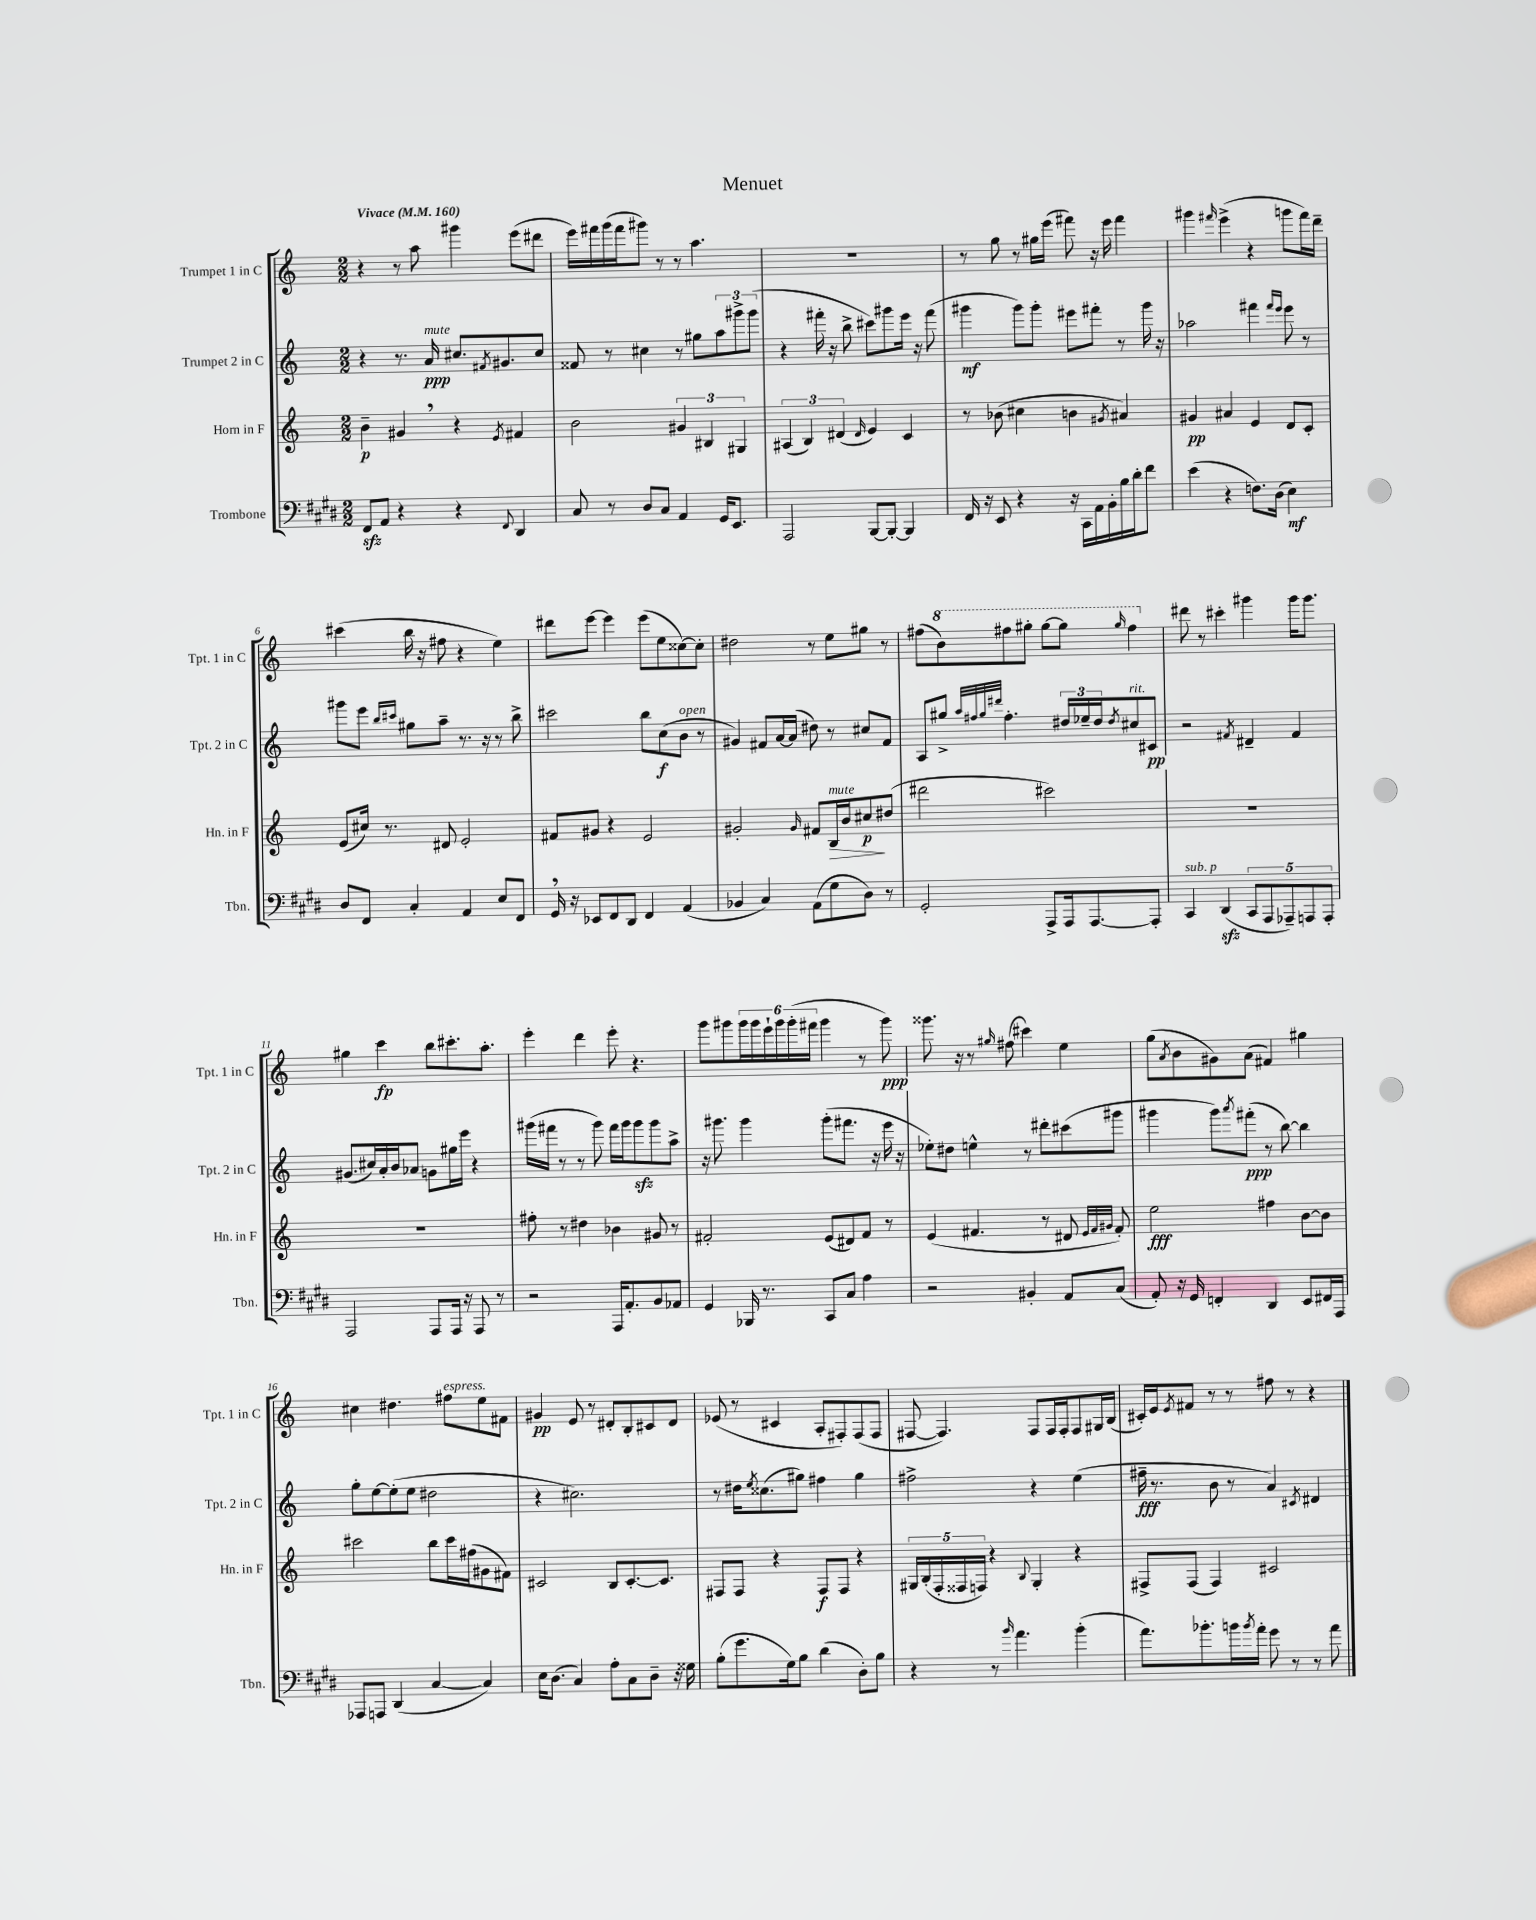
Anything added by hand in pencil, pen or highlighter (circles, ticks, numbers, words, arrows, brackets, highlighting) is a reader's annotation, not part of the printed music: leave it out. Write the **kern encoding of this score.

**kern	**kern	**kern	**kern
*staff4	*staff3	*staff2	*staff1
*clefF4	*clefG2	*clefG2	*clefG2
*k[f#c#g#d#]	*k[]	*k[]	*k[]
*M2/2	*M2/2	*M2/2	*M2/2
*MM160	*MM160	*MM160	*MM160
8FF#	4b~	4r	4r
8AA	.	.	.
4r	4g#	8.r	8r
.	.	.	8aa
.	.	16a	.
4r	4r	8.cc#	4ggg#
.	.	8qf#	.
.	.	8.g#	.
8qqFF#	8qe	.	.
4DD#	4f#	.	(8eee
.	.	8cc#	8ddd#
=	=	=	=
8C#	2b	8f##	16eee)
.	.	.	16fff#
8r	.	8r	(16ggg
.	.	.	16fff#
8D#	.	4cc#	8ggg#)
8C#	.	.	8r
4AA	6g#	8r	8r
.	.	8gg#	4.aa
.	6B#	.	.
16GG#	.	12aa	.
8.EE	.	.	.
.	6G#	12ggg#^	.
.	.	(12ggg#	.
=	=	=	=
2AAA	(6A#	4r	1r
.	6B)	.	.
.	.	16fff#'	.
.	.	16r	.
.	(6d#	.	.
.	.	8bb^	.
.	16qqd#	.	.
[8BBB	4e)	8ccc#)	.
8BBB'_	.	8ggg#	.
4BBB]	4c	16eee	.
.	.	16r	.
.	.	(8fff#	.
=	=	=	=
16FF#	8r	4ggg#	8r
16r	.	.	.
8EE	(8b-	.	8gg
4r	4cc#	8ggg#)	8r
.	.	8ggg#'	16gg#
.	.	.	(16eee
16r	4b	8eee#	8fff#)
16CC#	.	.	.
16AA	.	8fff#'	16r
16BB'	.	.	16eee
.	8qg#	.	.
16B	4a#)	8r	4fff#
16d#'	.	.	.
8f#	.	16ggg#	.
.	.	16r	.
=	=	=	=
(4e	4g#	2aa-	4ggg#
.	.	.	16qqfff#
4r	4a#	.	(4eee^
8.F)	4e	4fff#	4r
(16D#	.	.	.
.	.	16qqfff#	.
.	.	16qqeee	.
4E)	8d	8eee	8ggg
.	8c'	8r	16fff#)
.	.	.	16ddd~
=	=	=	=
8D#	(8e	8ggg#	(4ccc#
8FF#	16cc#)	8eee	.
.	8.r	.	.
.	.	16qqbb	.
.	.	16qqccc#	.
4C#'	.	8gg#	16bb
.	.	.	16r
.	8d#	8aa~	8ff#
4AA	2e'	8.r	4r
.	.	16r	.
8E	.	8r	4ee)
8FF#	.	8bb^	.
=	=	=	=
16GG#	8f#	2ccc#	8ddd#
16r	.	.	.
8EE-	8g#	.	[8eee
8FF#	4r	.	4eee]
8DD#	.	.	.
4FF#	2e	8bb	(8eee
.	.	(8cc	8ee
(4AA	.	8b	[8cc##)
.	.	8r	8cc##']
=	=	=	=
4BB-	2g#'	4g#)	2dd#
4C#)	.	8f#	.
.	.	[16a	.
.	.	(16a]	.
.	16qqg#	.	.
(8AA	8f#	8dd#)	8r
8G#	16B	8r	8ee
.	16b	.	.
8D#)	8cc#	8cc#	8gg#
8r	(8dd#	8f#	8r
=	=	=	=
2GG#'	2ddd#	8A	(8ff#
.	.	8gg#^	8bb)
.	.	32qqaa	.
.	.	32qqff#	.
.	.	32qqgg#	.
.	.	32qqddd#	.
.	.	4.ff#'	8fff#
.	.	.	8ggg#'
8AAA^	2ccc#)	.	[8ggg#
16AAA	.	24dd#	8ggg#]
.	.	24ee-~	.
[8.AAA	.	.	.
.	.	24dd#	.
.	.	8qdd#	16qqggg#
.	.	8cc#	4fff#
8AAA']	.	8c#	.
=	=	=	=
4CC#	1r	2r	8ddd#
.	.	.	8r
(4DD#	.	.	4ccc#'
.	.	8qf#	.
10CC#	.	4d#~	4ggg#
10AAA	.	.	.
10AAA-~)	.	.	.
.	.	4f#	16ggg#
10AAA	.	.	.
.	.	.	8.ggg#
10AAA'	.	.	.
=	=	=	=
2AAA	1r	(8.g#	4gg#
.	.	16cc#)	.
.	.	16a'	4ccc
.	.	16b	.
.	.	8a-	.
8AAA	.	8g	8bb
16AAA	.	16gg#	8.ccc#'
16r	.	16eee	.
8AAA	.	4r	.
.	.	.	8.aa'
8r	.	.	.
=	=	=	=
2r	8ff#'	(16ggg#	4eee'
.	.	16fff#	.
.	8r	8r	.
.	4dd#	8r	4ddd
.	.	8ggg#)	.
16AAA	4b-	16fff#	8eee'
8.AA'	.	16ggg#	.
.	.	8ggg#	4.r
8BB	8g#	8ggg#	.
8AA-	8r	8aa^	.
=	=	=	=
4GG#	2f#'	16r	8ggg
.	.	8.ggg#	.
.	.	.	8ggg#
16BBB-	.	4ggg#	24ggg#
.	.	.	24ggg#
8.r	.	.	.
.	.	.	24eee`
.	.	.	24ggg#
.	.	.	(24ggg#'
.	.	.	24fff#
8CC#	(8e	(8ggg#'	4ggg#
8C#	8d#)	8.fff#	.
4A	8f#	.	8r
.	.	16r	.
.	8r	16eee	8ggg#)
.	.	16r	.
=	=	=	=
2r	(4e	8ee-')	8.ggg##
.	.	8dd#	.
.	.	.	16r
.	4.f#	4ee^^	8r
.	.	.	16qqgg#
.	.	.	(8ff#
4BB#'	.	8r	4ccc#)
.	8r	8ddd#'	.
8AA	8d#	(8ccc#	4ee
.	32qqe	.	.
.	32qqf#	.	.
.	32qqg#	.	.
(8C#	8f#')	8ggg#	.
=	=	=	=
8AA')	2ee	4ggg#	(8gg
.	.	.	8qa
16r	.	.	8b
16GG#	.	.	.
4FF'	.	8ggg#)	8g#)
.	.	8qaaa	.
.	.	(8fff#'	(8a
4DD#	4ff#	8r	4f#)
.	.	[8bb)	.
8EE	[8b	4bb]	4gg#
16FF#	8b]	.	.
16AAA	.	.	.
=	=	=	=
8AAA-	2ccc#	8gg'	4cc#
8AAA	.	[8ee	.
(4DD#	.	(8ee']	4.dd#
.	.	8ee	.
[4C#	8bb	2dd#	.
.	16ccc#	.	8ff#
.	(16ff#	.	.
4C#])	8g#	.	8ee
.	8f#)	.	8f#
=	=	=	=
16E	2c#	4r	4g#
(8.D#	.	.	.
4C#)	.	2.cc#)	8e
.	.	.	8r
8A'	8B	.	8d#'
8C#	[8.c#'	.	8B'
8D#~	.	.	8c#
.	8.c#]	.	.
16r	.	.	8d#
16G##	.	.	.
=	=	=	=
(8B'	8F#	8r	(8e-
8.g#	8F#	16dd#	8r
.	.	8qee	.
.	.	(8.cc##	.
.	4r	.	4c#
16G#)	.	.	.
8B	.	8gg#)	.
(4d#	8F#	4ff#	8A'
.	8F#	.	8F#')
8D#')	4r	4gg#	(8F#
8B	.	.	8F#
=	=	=	=
4r	20G#	2ff#^	[8F#
.	(20B'	.	.
.	20F'	.	.
.	.	.	4.F#])
.	20F##	.	.
.	20F)	.	.
8r	4r	.	.
16qqb	.	.	.
4.a	.	.	.
.	8qqB	.	.
.	4G#'	4r	8F#
.	.	.	16F#
.	.	.	16F#'
(4b'	4r	(4ee	8F#
.	.	.	16G#
.	.	.	(16B
=	=	=	=
8.a)	8F#^	16ff#~	16c#')
.	.	8.r	16e
.	.	.	8qe
.	(8F#	.	8f#
8.b-'	.	.	.
.	4F#)	8b	8r
16b	.	8r	8r
8qb	.	.	.
16a'	.	.	.
8g#	2c#	4a)	8ff#
8r	.	.	8r
.	.	8qc#	.
8r	.	4d#	4r
8a	.	.	.
==	==	==	==
*-	*-	*-	*-
